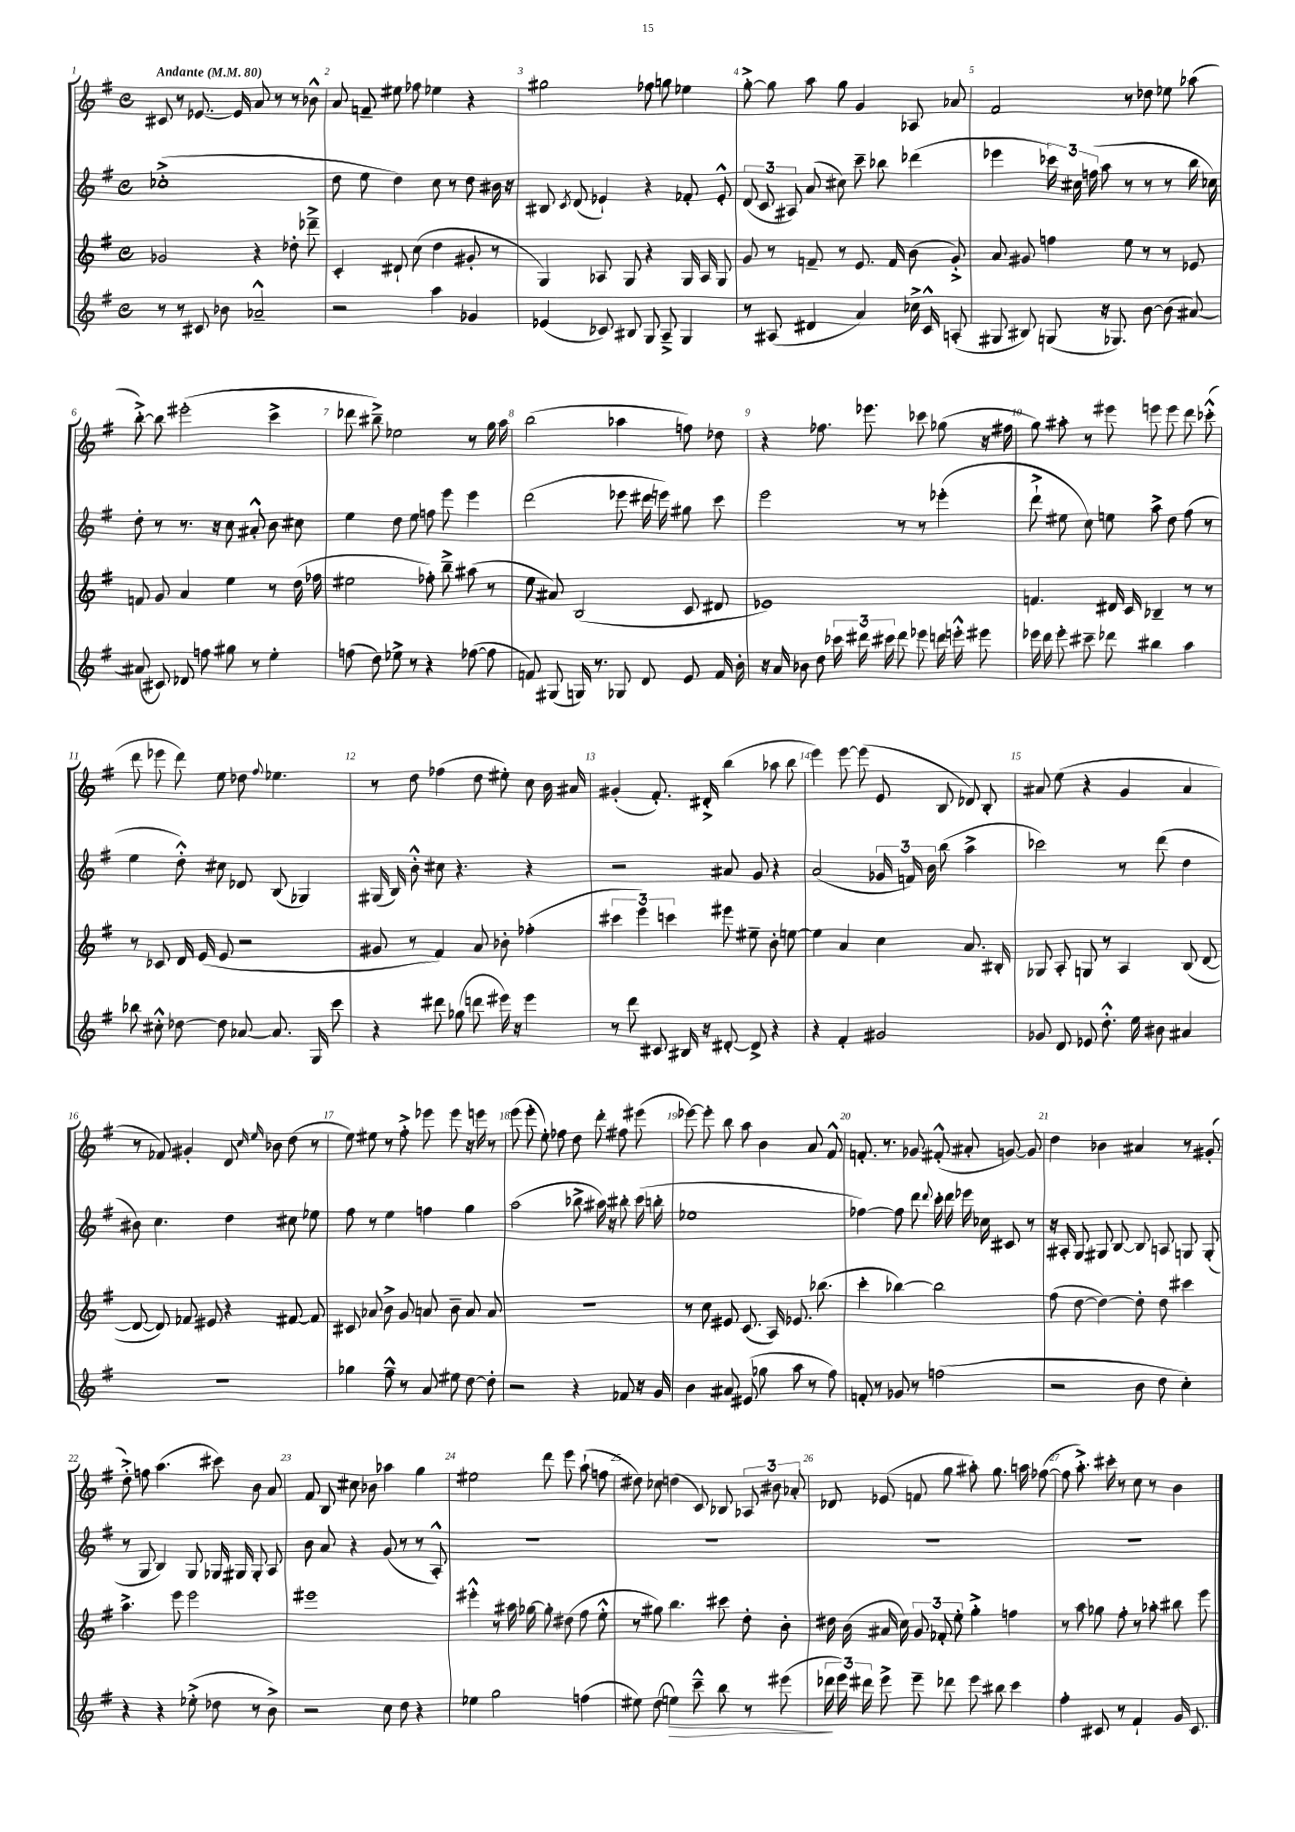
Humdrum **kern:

**kern	**dynam	**kern	**kern	**kern
*part4	*part4	*part3	*part2	*part1
*staff4	*staff4	*staff3	*staff2	*staff1
*clefG2	*	*clefG2	*clefG2	*clefG2
*k[f#]	*	*k[f#]	*k[f#]	*k[f#]
*M4/4	*	*M4/4	*M4/4	*M4/4
*met(c)	*	*met(c)	*met(c)	*met(c)
*MM80	*	*MM80	*MM80	*MM80
=1	=1	=1	=1	=1
!	!	!	!	!LO:TX:a:B:t=Andante
8r	.	2g-X/	(1cc-X'^	8c#X/
8r	.	.	.	8r
8c#X/	.	.	.	[8.e-X/
8b-X\	.	.	.	.
.	.	.	.	16e-/]
2a-X~^^/	.	4r	.	8a/
.	.	.	.	8r
.	.	8dd-X'\	.	8r
.	.	8ddd-X~^\	.	8b-X^^\
=2	=2	=2	=2	=2
2r	.	4c'/	8dd\	8a/
.	.	.	8ee\	8fn~/
.	.	8d#X`/	4dd\)	8ee#X\
.	.	(8cc\	.	8ff-X\
4aa\	.	4dd\	8cc\	4ee-X\
.	.	.	8r	.
4g-X/	.	8g#X'/	8dd\	4r
.	.	8r	16b#X\	.
.	.	.	16r	.
=3	=3	=3	=3	=3
(4e-X/	.	4G/)	8B#X/	2gg#X\
.	.	.	8qc/	.
.	.	.	(8d/	.
8c-X/)	.	8A-X/	4e-X`/)	.
8B#X/	.	8G/	.	.
8G/	.	4r	4r	8ff-X\
8A~^/	.	.	.	8ggn\
4G/	.	16G/	8f-X'/	4ee-X\
.	.	16A-/	.	.
.	.	8G/	8e-'^^/	.
=4	=4	=4	=4	=4
8r	.	8g/	(12d/	[8gg'^\
.	.	.	12c/	.
(8A#X/	.	8r	.	8gg\]
.	.	.	12A#X/)	.
4d#X/	.	8fn~/	(8a/	8aa\
.	.	8r	8cc#X\)	8gg\
4a/)	.	8.e/	8ccc~\	4g/
.	.	.	8bb-X\	.
.	.	16f/	.	.
16cc-X^\	.	(8b\	(4ddd-X\	8A-X/
16c^^/	.	.	.	.
(8An'/	.	8g'^/)	.	8a-X/
=5	=5	=5	=5	=5
8G#X/	.	8a/	4eee-X\	2f#/
8B#X/)	.	8g#X/	.	.
(8Gn/	.	4ffn\	24ccc-X\)	.
.	.	.	24cc#X\	.
.	.	.	(24ffn\	.
16r	.	.	8aa\	.
8.G-X/)	.	.	.	.
.	.	8ee\	8r	8r
[8b\	.	8r	8r	8dd-X\
(8b\]	.	8r	8r	8ee-X\
[8a#X/)	.	8e-X/	16bb\	(8aa-X\
.	.	.	16cc-X\)	.
!!LO:LB:g=z
=6	=6	=6	=6	=6
(8a#X/]	.	8fn/	8dd'\	[8bb'^\)
8c#X/)	.	8g/	8r	8bb\]
8d-X/	.	4a/	8.r	(2eee#X'\
8ffn\	.	.	.	.
.	.	.	16r	.
8gg#X\	.	4ee\	8cc\	.
8r	.	.	8a#X'^^/	.
4ee'\	.	8r	8b\	4ccc^\
.	.	(16dd\	8cc#X\	.
.	.	16ff-X\	.	.
=7	=7	=7	=7	=7
(8ffn\	.	2ee#X\	4ee\	8ddd-X\
8dd\)	.	.	.	8bb#X~^\)
8ee-X^\	.	.	8dd\	2ee-X\
8r	.	.	8ee\	.
4r	.	8ff-X'\)	8ffn\	.
.	.	8bb~^\	8eee\	.
([8ff-X\	.	(8aa#X\	4eee\	8r
8ff-\]	.	8r	.	16gg\
.	.	.	.	16aa\
=8	=8	=8	=8	=8
8fn/)	.	8ee\	(2ddd\	(2bb\
(8G#X/	.	8a#X/)	.	.
16Gn/)	.	(2B/	.	.
8.r	.	.	.	.
8G-X/	.	.	8eee-X\	4aa-X\
8d/	.	.	16ddd#X\	.
.	.	.	16eeen\)	.
8e/	.	8c/	8gg#X\	8ffn\)
16f/	.	8d#X/	8ccc\	8dd-X\
16b'\	.	.	.	.
=9	=9	=9	=9	=9
16r	.	1e-X)	2eee\	4r
16a/	.	.	.	.
8b-X\	.	.	.	.
8dd\	.	.	.	8.ff-X\
24ccc-X\	.	.	.	.
24ddd#X\	.	.	.	.
.	.	.	.	8.eee-X\
24ccc#X\	.	.	.	.
8ddd#\	.	.	8r	.
8eee-X\	.	.	8r	8ccc-X\
16dddn\	.	.	(4eee-X'\	(8gg-X\
16eeen'^^\	.	.	.	.
8eee#X\	.	.	.	16r
.	.	.	.	16ff#X\
=10	=10	=10	=10	=10
16eee-X\	.	4.fn/	8ddd`^\	8gg\)
16ddd\	.	.	.	.
8eee-'\	.	.	8ee#X\	8aa#X'\
8ccc#X~\	.	.	8cc\)	8r
8ddd-X\	.	16d#X/	8een\	8eee#X\
.	.	16c/	.	.
4bb#X\	.	4B-X~/	8aa^\	8eeen\
.	.	.	8dd\	8eee\
4aa\	.	8r	(8ff#\	8ddd\
.	.	8r	8r	(8ccc-X'^^\
!!LO:LB:g=z
=11	=11	=11	=11	=11
8bb-X\	.	8r	4ee\	8ddd\
8cc#X'^^\	.	8c-X/	.	8eee-X\
[8dd-X\	.	16d/	8dd'^^\)	8ddd\)
.	.	(16e/	.	.
8dd-\]	.	8e/	8cc#X\	8ee\
[8a-X/	.	2r	8d-X/	8dd-X\
.	.	.	.	8qqff#/
8.a-/]	.	.	(8B/	4.ee-X\
.	.	.	4G-X/)	.
16G/	.	.	.	.
8ccc\	.	.	.	.
=12	=12	=12	=12	=12
4r	.	8g#X/	(16G#X/	8r
.	.	.	16B/)	.
.	.	8r	8b'^^\	8dd\
8ddd#X\	.	4f#/)	8cc#X\	(4ff-X\
(8gg-X\	.	.	4.r	.
8dddn\	.	8a/	.	8dd\
16eee#X\)	.	8b-X'\	.	8ee#X'\)
16r	.	.	.	.
4eee#\	.	(4ff-X'\	4r	8cc\
.	.	.	.	16b\
.	.	.	.	16a#X/
=13	=13	=13	=13	=13
8r	.	6ccc#X\	2r	(4g#X'/
8ddd\	.	.	.	.
.	.	6eee\)	.	.
8c#X/	.	.	.	8.f#'/)
.	.	6cccn\	.	.
16B#X/	.	.	.	.
16r	.	.	.	16d#X'^/
[8d#X'/	.	8eee#X\	8a#X/	(4bb\
8d#^/]	.	8ee#X~\	8g/	.
4r	.	8b'\	4r	8aa-X\
.	.	[8een\	.	8bb\
=14	=14	=14	=14	=14
4r	.	4ee\]	(2a/	4eee\)
4f#'/	.	4a/	.	[8eee\
.	.	.	.	(8eee\]
2g#X/	.	4cc\	24g-X/	8e/
.	.	.	24fn/)	.
.	.	.	24b\	.
.	.	.	(8bb\	8B/
.	.	8.a/	4aa^\	8d-X/)
.	.	.	.	8B'/
.	.	16B#X'/	.	.
=15	=15	=15	=15	=15
8g-X/	.	8G-X/	2ccc-X\)	8a#X/
8d/	.	8A'/	.	(8ee\
8e-X/	.	8Gn/	.	4r
8.dd'^^\	.	8r	.	.
.	.	4A/	8r	4g/
16ee\	.	.	.	.
8b#X\	.	.	(8ddd\	.
4a#X/	.	(8B/	4dd\	4a#/
.	.	[8d/	.	.
!!LO:LB:g=z
=16	=16	=16	=16	=16
1r	.	8d/_	8b#X\)	8r
.	.	8d/])	4.cc\	8f-X/)
.	.	8f-X/	.	4g#X'/
.	.	8e#X/	.	.
.	.	4r	4dd\	8d/
.	.	.	.	16qqcc/
.	.	.	.	16qqee/
.	.	.	.	8b-X\
.	.	[8f#X/	8cc#X\	(8dd\
.	.	8f#/]	8ee-X\	8r
=17	=17	=17	=17	=17
4gg-X\	.	8c#X/	8ff#\	8ee\)
.	.	8a-X/	8r	8ee#X\
8ff#~^^\	.	8b^\	4ee\	8r
8r	.	8g/	.	8ff#'^\
8a/	.	8an/	4ffn\	8eee-X\
8ee#X\	.	8b~\	.	8eee-\
[8dd\	.	8a/	4gg\	16r
.	.	.	.	16eeen\
8dd'\]	.	8a/	.	8r
=18	=18	=18	=18	=18
2r	.	1r	(2aa\	(8eee\
.	.	.	.	8eee'\
.	.	.	.	8ee'\)
.	.	.	.	8ff-X\
4r	.	.	8bb-X^\	8dd\
.	.	.	16aa#X\)	8ddd'\
.	.	.	16r	.
8f-X/	.	.	8bb#X'\	8ff#X\
16r	.	.	(16ccc\	(8eee#X\
16g/	.	.	16bbn'\	.
=19	=19	=19	=19	=19
4b\	.	8r	1ee-X	[8eee-X\)
.	.	8cc\	.	8eee-'\]
8a#X/	.	8e#X/	.	8bb\
(8e#X/	.	(8.c/	.	8aa\
8gg-X\	.	.	.	4b\
.	.	16A/)	.	.
8aa\	.	8.e-X/	.	.
8r	.	.	.	8a/
.	.	(8.bb-X\	.	.
8ff#\)	.	.	.	8f#^^/
=20	=20	=20	=20	=20
8fn'/	.	4ccc'\	[4ff-X\)	8.fn'/
8r	.	.	.	.
.	.	.	.	8.r
8g-X/	.	[4bb-X\)	8ff-\]	.
8r	.	.	8ddd\	8g-X/
.	.	.	8qqddd/	.
(2ffn\	.	2bb-\]	16ccc'\	(8f#X'^^/
.	.	.	16ddd\	.
.	.	.	16eee-X\	8a#X'/
.	.	.	16cc-X\	.
.	.	.	8c#X/	[8gn/)
.	.	.	8r	8g/]
=21	=21	=21	=21	=21
2r	.	(8ff#\	16r	4dd\
.	.	.	16A#X'/	.
.	.	[8dd\	8G/	.
.	.	4dd\_)	8G#X/	4b-X\
.	.	.	[8B/	.
8b\	.	8dd'\]	8B/]	4a#X/
8dd\	.	8dd\	8An/	.
4cc'\)	.	4ccc#X\	8Gn/	8r
.	.	.	(8G'/	(8g#X'/
!!LO:LB:g=z
=22	=22	=22	=22	=22
4r	.	4.aa^\	8r	8dd'^\)
.	.	.	8G/	8ffn\
4r	.	.	4B/)	(4.aa\
.	.	8eee\	.	.
(8ee-X'^\	.	2eee\	8G/	.
8dd-X\	.	.	16G-X/	8ccc#X\)
.	.	.	16G#X/	.
8r	.	.	8G#'/	8b\
8b^\)	.	.	8A/	8a/
=23	=23	=23	=23	=23
2r	.	1eee#X	8b\	8f#/
.	.	.	8a/	8B/
.	.	.	4r	8cc#X\
.	.	.	.	8b-X\
8cc\	.	.	(8g/	4aa-X\
8dd\	.	.	8r	.
4r	.	.	8r	4gg\
.	.	.	8A'^^/)	.
=24	=24	=24	=24	=24
4ee-X\	.	4eee#X'^^\	1r	2ee#X\
2gg\	.	8r	.	.
.	.	16aa#X\	.	.
.	.	[16gg-X\	.	.
.	.	8gg-'\]	.	8ddd\
.	.	(8dd#X\	.	8eee\
(4ffn\	.	8ff#\	.	(8aa`\
.	.	8ee'^^\	.	8ffn\
=25	=25	=25	=25	=25
8ee#X\)	.	8r	1r	8dd#X\)
(8dd\	.	8gg#X\)	.	8cc-X\
!	!LO:HP:b	!	!	!
4een\)	>	4.bb\	.	(4ddn\
8ccc~^^\	.	.	.	8c/)
8bb\	.	8ccc#X\	.	8B-X/
8r	.	8dd'\	.	12A-X/
.	.	.	.	12b#X\
(8eee#X\	.	8b'\	.	.
.	.	.	.	12a-X'/
=26	=26	=26	=26	=26
24ddd-X\	.	16dd#X\	1r	8d-X/
24eee\)	]	.	.	.
.	.	(16b\	.	.
24ddd#X\	.	.	.	.
8eee^\	.	16a#X/	.	(8e-X/
.	.	16cc\)	.	.
8eee~\	.	12g/	.	8fn/
.	.	12f-X'/	.	.
8ddd-X\	.	.	.	8gg\
.	.	12ee'\	.	.
8eee\	.	4gg'^\	.	8aa#X'\)
8bb#X\	.	.	.	8.gg\
4ccc\	.	4ffn\	.	.
.	.	.	.	16aan\
.	.	.	.	([8ff-X\
=27	=27	=27	=27	=27
4ff#'\	.	8r	1r	8ff-\]
.	.	8aa\	.	8.aa'^\)
8c#X/	.	8gg-X\	.	.
.	.	.	.	16ccc#X'\
8r	.	8ff#'\	.	8r
4f#`/	.	8r	.	8cc\
.	.	8aa-X'\	.	8r
16g/	.	8bb#X\	.	4b\
8.c#/	.	.	.	.
.	.	8eee\	.	.
==	==	==	==	==
*-	*-	*-	*-	*-
